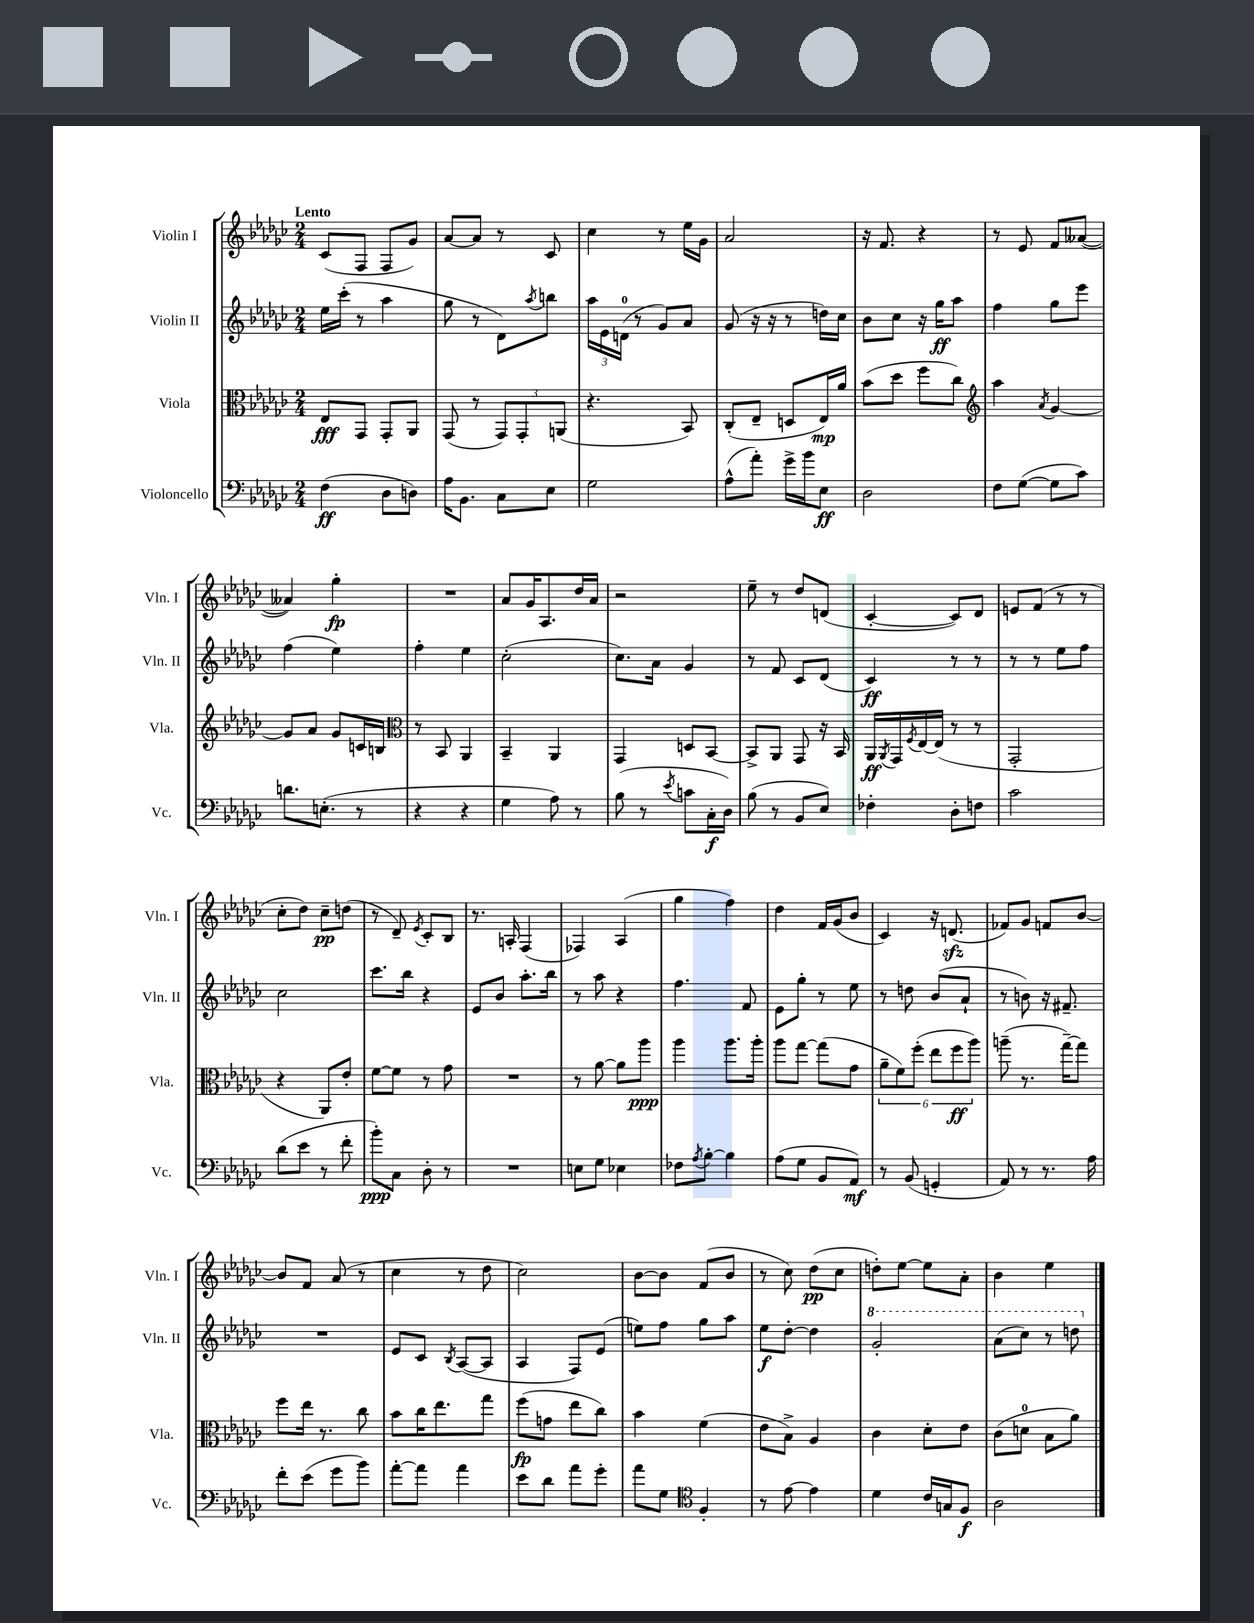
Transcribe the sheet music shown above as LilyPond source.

<<
\new StaffGroup <<
\new Staff = "s0" \with { instrumentName = "Violin I" shortInstrumentName = "Vln. I" } {
    \clef treble \key ges \major \numericTimeSignature \time 2/4 \tempo "Lento"
    ces'8( f8 f8 ges'8) |
    aes'8~ aes'8 r8 ces'8 |
    ces''4 r8 ees''16 ges'16 |
    aes'2 |
    r16 f'8. r4 |
    r8 ees'8 f'8 aeses'8~( |
    aeses'4) ges''4-.\fp |
    R2 |
    aes'8 ges'16 aes8. des''16 aes'16 |
    r2 |
    ees''8-- r8 des''8 d'8( |
    ces'4~-. ces'8) des'8 |
    e'8 f'8( r8 r8 |
    ces''8-. des''8) ces''8--\pp d''8( |
    r8 des'8--) \acciaccatura { ees'8 } ces'8-. bes8 |
    r8. a16-. f4( |
    fes4) aes4( |
    ges''4 f''4) |
    des''4 f'16 ges'16( bes'8 |
    ces'4) r16 d'8.\sfz( |
    fes'8) ges'8 f'8 bes'8~ |
    bes'8 f'8 aes'8( r8 |
    ces''4 r8 des''8 |
    ces''2) |
    bes'8~ bes'8 f'8( bes'8 |
    r8 ces''8) des''8\pp( ces''8 |
    d''8-.) ees''8~ ees''8 aes'8-. |
    bes'4 ees''4 \bar "|." |
}
\new Staff = "s1" \with { instrumentName = "Violin II" shortInstrumentName = "Vln. II" } {
    \clef treble \key ges \major \numericTimeSignature \time 2/4
    ees''16 ces'''16-.( r8 aes''4 |
    ges''8 r8 des'8) \acciaccatura { aes''8 } b''8 |
    \tuplet 3/2 { aes''16 ees'16 d'16-0( } r8 ges'8) aes'8 |
    ges'8( r16 r16 r8 d''16) ces''16 |
    bes'8 ces''8 r16 ges''16\ff aes''8 |
    f''4 ges''8 ees'''8 |
    f''4( ees''4) |
    f''4-. ees''4 |
    ces''2-.( |
    ces''8.) aes'16 ges'4 |
    r8 f'8 ces'8 des'8( |
    ces'4\ff) r8 r8 |
    r8 r8 ees''8 f''8 |
    ces''2 |
    ces'''8. bes''16 r4 |
    ees'8 bes'8 aes''8.-. bes''16 |
    r8 aes''8 r4 |
    f''4. f'8 |
    ees'8 ges''8-. r8 ees''8 |
    r8 d''8 bes'8( aes'8-! |
    r8 b'8) r16 fis'8.-- |
    R2 |
    ees'8 ces'8 \acciaccatura { bes8 } aes8~( aes8 |
    aes4 f8) ees'8( |
    e''8) f''8 ges''8 aes''8 |
    ees''8\f des''8~-. des''4 |
    \ottava #1 ges''2-. |
    aes''8( ces'''8) r8 d'''8 \ottava #0 \bar "|." |
}
\new Staff = "s2" \with { instrumentName = "Viola" shortInstrumentName = "Vla." } {
    \clef alto \key ges \major \numericTimeSignature \time 2/4
    ees8\fff ges,8 ges,8-. aes,8 |
    ges,8( r8 \tuplet 3/2 { ges,8) ges,8-. a,8( } |
    r4. bes,8) |
    ces8-.( ees8-- d8 ees16\mp) aes'16 |
    bes'8( des''8 f''8 ces''8) |
    \clef treble aes''4 \acciaccatura { aes'8 } ges'4~ |
    ges'8 aes'8 ges'8 c'16 b16 |
    \clef alto r8 bes,8 aes,4 |
    bes,4-- aes,4 |
    ges,4 d8 bes,8~ |
    bes,8-> aes,8 ges,8 r16 bes,16 |
    aes,16\ff \acciaccatura { aes,8 } ges,16 \acciaccatura { f8 } ees16~ ees16( r8 r8 |
    ges,2-. |
    r4 aes,8) ees'8-. |
    f'8~ f'8 r8 ges'8 |
    R2 |
    r8 aes'8~ aes'8 aes''8\ppp |
    aes''4 aes''8. aes''16-. |
    aes''8 ges''8~ ges''8( ges'8 |
    \tuplet 6/4 { aes'8-- f'8) f''8-.( ees''8 f''8\ff aes''8) } |
    a''8--( r8. ges''16~--) ges''8 |
    f''8 ees''16 r8. ces''8 |
    bes'8 ces''16 ees''8. ges''8 |
    f''8\fp( g'8 ees''8 ces''8) |
    bes'4 f'4( |
    ees'8 bes8->) aes4 |
    ces'4 des'8-. ees'8 |
    ces'8( d'8-0 bes8 aes'8) \bar "|." |
}
\new Staff = "s3" \with { instrumentName = "Violoncello" shortInstrumentName = "Vc." } {
    \clef bass \key ges \major \numericTimeSignature \time 2/4
    f4\ff( des8 d8) |
    aes16 bes,8. ces8 ees8 |
    ges2 |
    aes8-^( aes'8-.) ges'16-> bes'16 ees8\ff |
    des2 |
    f8 ges8~( ges8 ces'8) |
    d'8. e8.-.( r8 |
    r4 r4 |
    ges4 aes8) r8 |
    bes8( r8 \acciaccatura { ees'8 } c'8 ces16-.\f des16) |
    bes8( r8 bes,8 ees8) |
    fes4-. des8-. f8 |
    ces'2 |
    des'8( ees'8 r8 f'8-. |
    bes'8-.\ppp) ces8 des8-. r8 |
    R2 |
    e8 ges8 ees4 |
    fes8 \acciaccatura { aes8 } bes8~-. bes4 |
    aes8( ges8 bes,8 aes,8\mf) |
    r8 bes,8( g,4-. |
    aes,8) r8 r8. aes16 |
    f'8-. ees'8( ges'8 bes'8) |
    aes'8~-. aes'8 aes'4 |
    ees'8 des'8 aes'8 ges'8-. |
    aes'8 ges8 \clef tenor f4-. |
    r8 ees'8~ ees'4 |
    des'4 ces'16 g16 f8\f |
    aes2 \bar "|." |
}
>>
>>
\layout { \context { \Score \remove "Bar_number_engraver" } }
